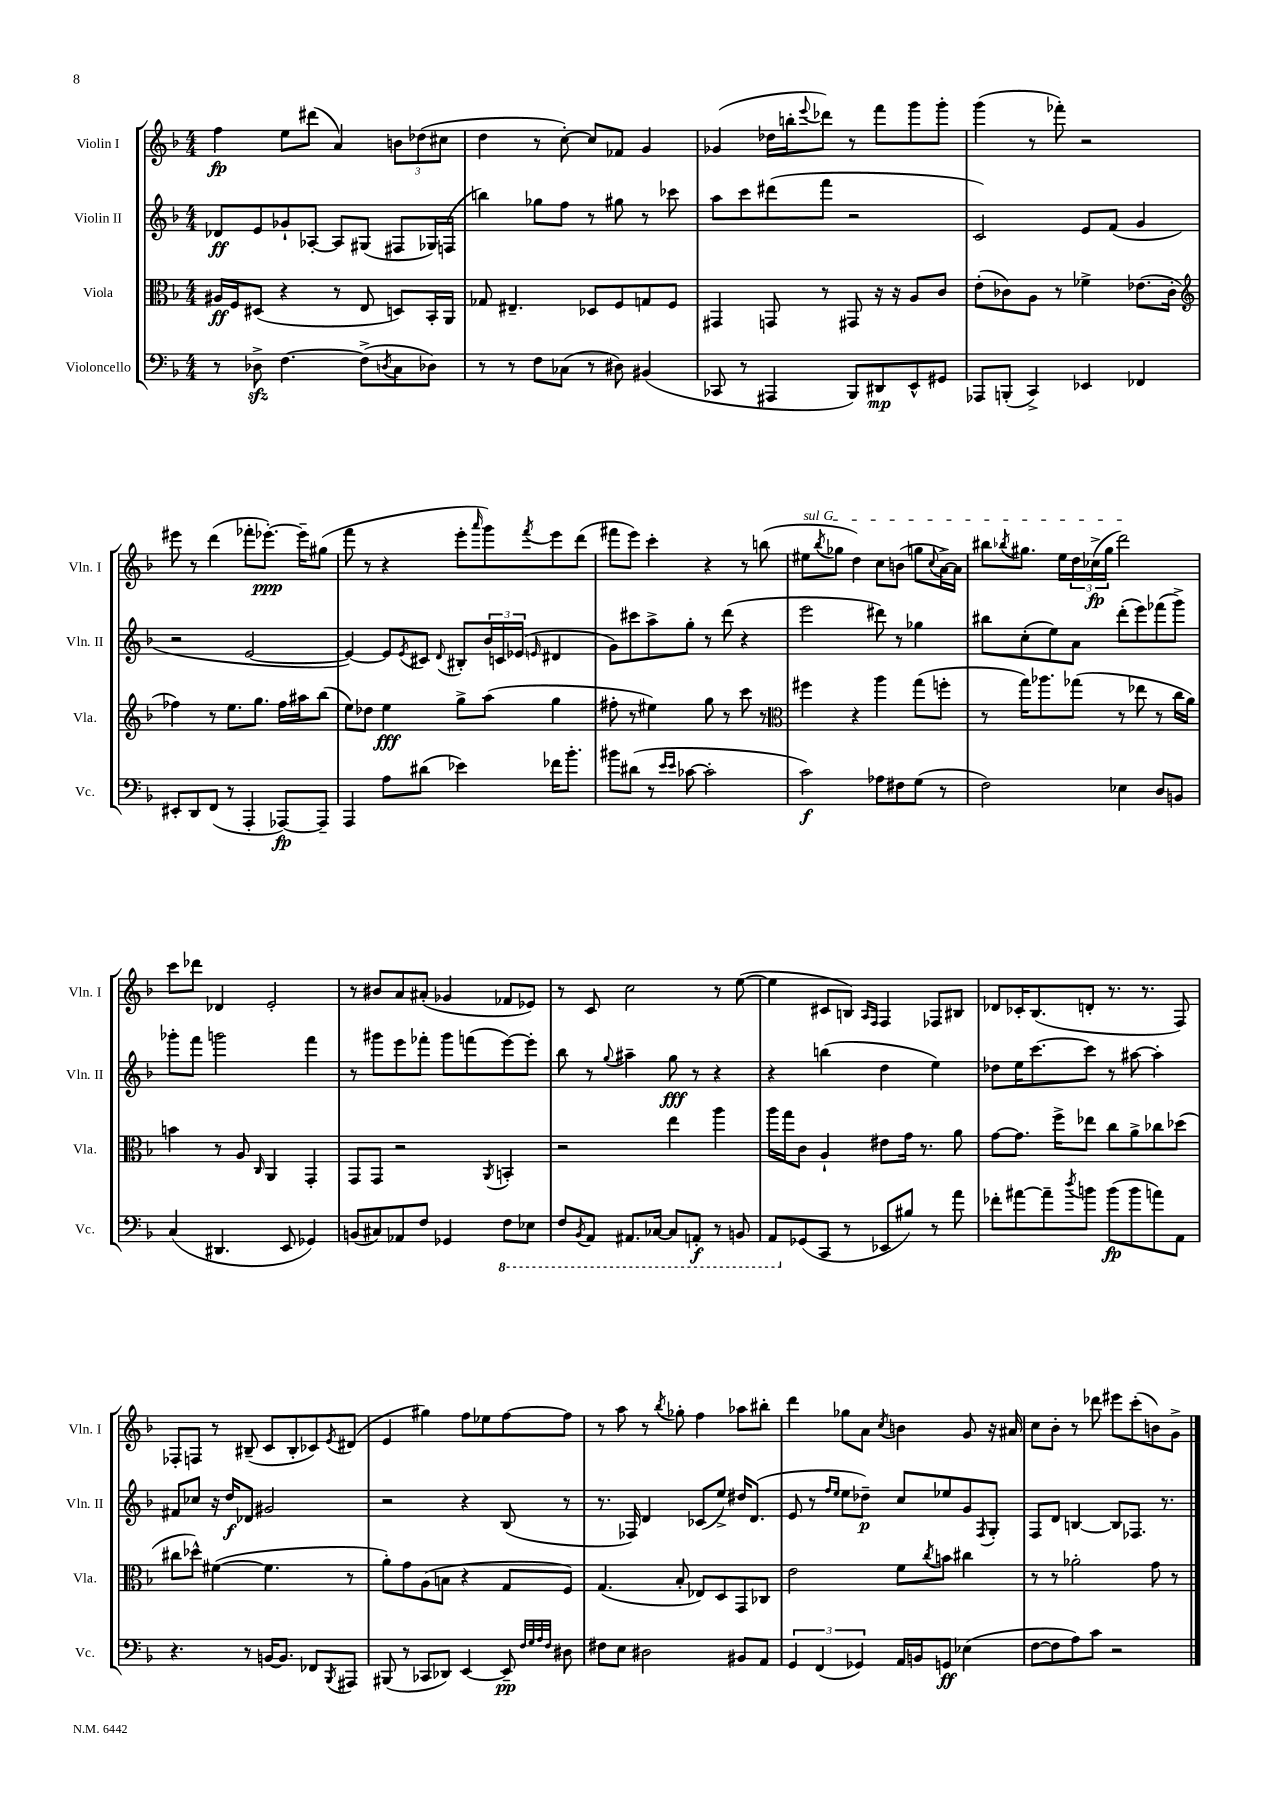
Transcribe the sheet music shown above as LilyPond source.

<<
\new StaffGroup <<
\new Staff = "s0" \with { instrumentName = "Violin I" shortInstrumentName = "Vln. I" } {
    \clef treble \key f \major \numericTimeSignature \time 4/4
    f''4\fp e''8 dis'''8( a'4) \tuplet 3/2 { b'8 des''8( cis''8 } |
    d''4 r8 c''8~-.) c''8 fes'8 g'4 |
    ges'4( des''16 b''16-. \appoggiatura { e'''8 } des'''8) r8 f'''8 g'''8 g'''8-. |
    g'''4( r8 fes'''8-.) r2 |
    eis'''8 r8 d'''4( fes'''8-. ees'''8.~-.\ppp) ees'''16-- gis''8( |
    f'''8 r8 r4 e'''8-. \grace { a'''16 } g'''8) \acciaccatura { f'''8 } e'''8 d'''8( |
    fis'''8 e'''8) c'''4-. r4 r8 b''8( |
    \once \override TextSpanner.bound-details.left.text = \markup { \italic "sul G" } eis''8\startTextSpan \acciaccatura { bes''8 } ges''8 d''4) c''8 b'8( g''8 \appoggiatura { c''8 } a'16~->) a'16 |
    bis''8 \acciaccatura { bes''8 } gis''8. e''16 \tuplet 3/2 { d''16 ces''16->\fp( gis''16 } d'''2\stopTextSpan) |
    c'''8 des'''8 des'4 e'2-. |
    r8 bis'8 a'8 ais'8-.( ges'4 fes'8 ees'8) |
    r8 c'8 c''2 r8 e''8~( |
    e''4 cis'8 b8) \grace { a16 f16 } f4 fes8 bis8 |
    des'8 ces'16-. bes8.( d'8-. r8. r8. f8) |
    fes8-. f8 r8 bis8--( c'8 bis8-. ces'8) \acciaccatura { e'8 } dis'8( |
    e'4 gis''4) f''8 ees''8 f''8~ f''8 |
    r8 a''8 r8 \acciaccatura { bes''8 } ges''8-. f''4 aes''8 bis''8-. |
    d'''4 ges''8 a'8 \acciaccatura { c''8 } b'4 g'8 r16 ais'16 |
    c''8 bes'8-. r8 des'''8 eis'''8 c'''8-.( b'8) g'8-> \bar "|." |
}
\new Staff = "s1" \with { instrumentName = "Violin II" shortInstrumentName = "Vln. II" } {
    \clef treble \key f \major \numericTimeSignature \time 4/4
    des'8\ff e'8 ges'8-! aes8~-. aes8 gis8( fis8 ges16) f16( |
    b''4) ges''8 f''8 r8 gis''8 r8 ces'''8 |
    a''8 c'''8 dis'''8( f'''8 r2 |
    c'2) e'8 f'8( g'4 |
    r2 e'2~ |
    e'4~) e'8 \acciaccatura { e'8 } cis'8 \appoggiatura { d'8 } bis8-. \tuplet 3/2 { bes'16 c'16 ees'16( } \grace { e'16 } dis'4 |
    g'8) cis'''8 a''8-> g''8-. r8 d'''8( r4 |
    e'''2 dis'''8) r8 ges''4 |
    bis''8 c''8-.( e''8) a'8 d'''8-.( e'''8) fes'''8( g'''8->) |
    ges'''8-. f'''8 g'''2 f'''4 |
    r8 gis'''8 e'''8 fes'''8-. gis'''8 f'''8( e'''8~) e'''8-. |
    bes''8 r8 \appoggiatura { g''8 } ais''4-- g''8\fff r8 r4 |
    r4 b''4( d''4 e''4) |
    des''8 e''16 c'''8.~ c'''8 r8 ais''8~ ais''4-. |
    fis'8 ces''8 r16 d''16\f des'8 gis'2 |
    r2 r4 bes8( r8 |
    r8. fes16) d'4 ces'8( e''8->) dis''16 d'8.( |
    e'8 r8 \grace { f''16 e''16 } e''8 des''8--\p) c''8 ees''8 g'8 \acciaccatura { f8 } g8-. |
    f8 d'8 b4~ b8 fes8. r8. \bar "|." |
}
\new Staff = "s2" \with { instrumentName = "Viola" shortInstrumentName = "Vla." } {
    \clef alto \key f \major \numericTimeSignature \time 4/4
    ais16\ff f16 dis8( r4 r8 e8 d8) bes,16-. a,16 |
    ges8 eis4.-- des8 f8 g8 f8 |
    gis,4 g,8 r8 gis,8 r16 r16 a8 c'8 |
    e'8-.( ces'8) a8 r8 fes'4-> ees'8.( ces'16-. |
    \clef treble fes''4) r8 e''8. g''8. fes''16 ais''16 bes''8( |
    e''8) des''8 e''4\fff g''8-> a''8( g''4 |
    fis''8-. r8 eis''4) g''8 r8 c'''8 r8 |
    \clef alto fis''4 r4 a''4 g''8( f''8-. |
    r8 g''16) aes''8. ges''8( r8 ees''8 r8 c''16 a'16) |
    b'4 r8 a8 \grace { c16 } a,4 g,4-. |
    g,8 g,8 r2 \acciaccatura { a,8 } b,4-. |
    r2 e''4 a''4 |
    a''16 g''16 c'8 a4-! eis'8 g'16 r8. a'8 |
    g'8~ g'8. f''16-> ees''8 c''8 a'8-> ces''8 des''8( |
    cis''8 des''8-^) fis'4~( fis'4. r8 |
    a'8-.) g'8 a8( b8 r4 g8 f8) |
    g4.( bes8-. ees8) d8 g,8 ces8 |
    e'2 f'8 \acciaccatura { c''8 } b'8 cis''4 |
    r8 r8 aes'2-. g'8 r8 \bar "|." |
}
\new Staff = "s3" \with { instrumentName = "Violoncello" shortInstrumentName = "Vc." } {
    \clef bass \key f \major \numericTimeSignature \time 4/4
    r8 des8->\sfz f4.~ f8->( \acciaccatura { d8 } c8 des8) |
    r8 r8 f8 ces8( r8 dis8) bis,4( |
    ces,8 r8 ais,,4 bes,,8) dis,8\mp e,8-^ gis,8 |
    aes,,8 b,,8-.( c,4->) ees,4 fes,4 |
    eis,8-. d,8 f,8( r8 a,,4-. aes,,8~\fp) aes,,8-- |
    a,,4 a8 dis'8( ees'4) fes'16 bes'8.-. |
    bis'8 dis'8( r8 \grace { e'16 e'16 } ces'8~ ces'2-. |
    c'2\f) aes8 fis8 g8( r8 |
    f2) ees4 d8 b,8 |
    c4( dis,4. e,8 ges,4) |
    b,8( cis8) aes,8 f8 ges,4 \ottava #-1 f,8 ees,8 |
    f,8 \acciaccatura { bes,,8 } a,,8 ais,,8. ces,16~ ces,8 a,,8-.\f r8 b,,8 |
    a,,8 \ottava #0 ges,8( c,8 r8 ees,8 bis8) r8 a'8 |
    fes'8-. ais'8~ ais'8-- \acciaccatura { d''8 } b'8 b'8\fp( b'8 a'8) a,8 |
    r4. r8 b,16~ b,8. fes,8 \acciaccatura { bes,,8 } ais,,8 |
    bis,,8( r8 ces,8 des,8) e,4~ e,8--\pp \grace { f32 g32 a32 f32 } dis8 |
    fis8 e8 dis2 bis,8 a,8 |
    \tuplet 3/2 { g,4 f,4( ges,4) } a,16 b,16 g,8\ff ees4( |
    f8~ f8 a8) c'8 r2 \bar "|." |
}
>>
>>
\layout { \context { \Score \remove "Bar_number_engraver" } }
